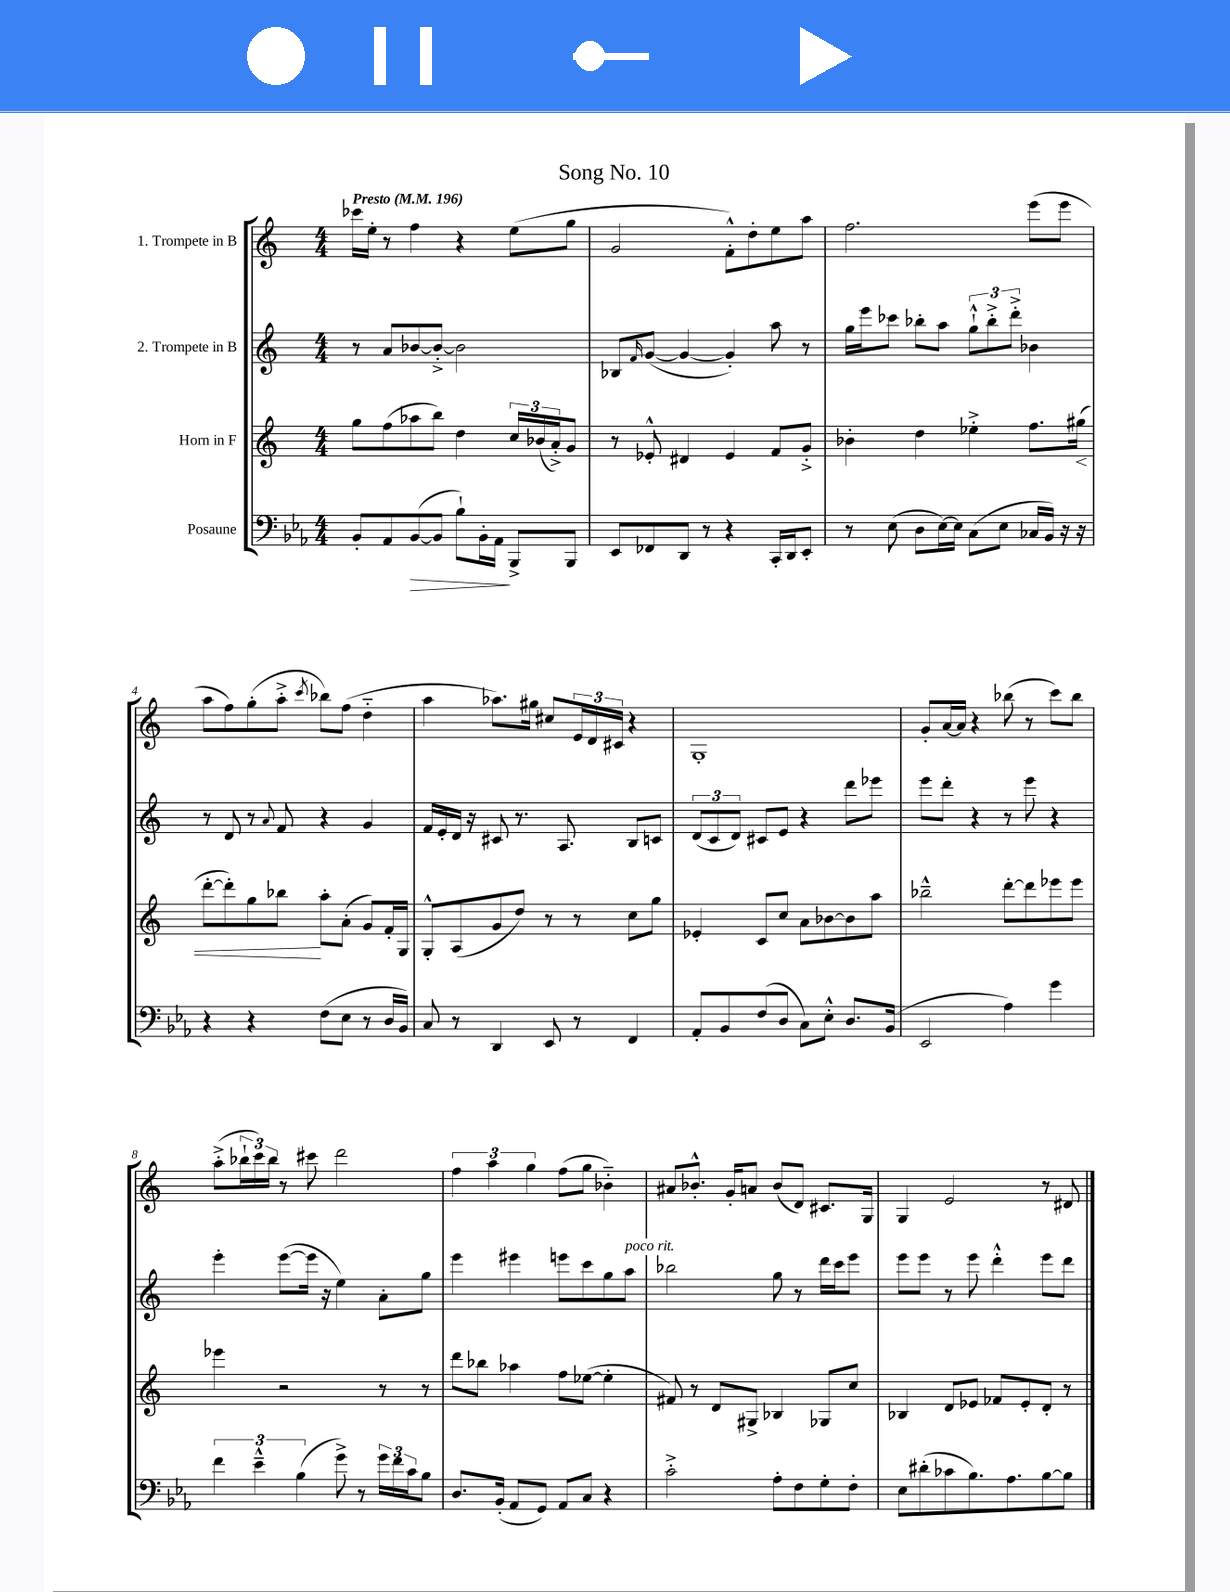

**kern	**kern	**kern	**kern
*staff4	*staff3	*staff2	*staff1
*clefF4	*clefG2	*clefG2	*clefG2
*k[b-e-a-]	*k[]	*k[]	*k[]
*M4/4	*M4/4	*M4/4	*M4/4
*MM196	*MM196	*MM196	*MM196
8BB-'/L	8gg\L	8r	16ccc-\LL
.	.	.	16ee'\JJ
8AA-/	(8ff\	8a/L	8r
([8BB-/	8aa-\	[8b-/	4ff\
8BB-/]J	8bb\J)	8b-'^/_J	.
8B-`\L)	4dd\	2b-\]	4r
16BB-'\L	.	.	.
16AA-\JJ	.	.	.
8BBB-^/L	24cc/LL	.	(8ee\L
.	(24b-/	.	.
.	24a'^/J)	.	.
8BBB-/J	8g/J	.	8gg\J
=	=	=	=
8EE-/L	8r	8B-/L	2g/
.	.	16qqf/	.
8FF-/	8e-'^^/	([8g/J	.
8DD/J	4d#/	4g/_	.
8r	.	.	.
4r	4e-/	4g'/])	8f'^^\L)
.	.	.	8dd'\
16CC'/LL	8f/L	8aa\	8ee\
16DD/J	.	.	.
8EE-'/J	8g'^/J	8r	8aa\J
=	=	=	=
8r	4b-'\	16gg\LL	2.ff\
.	.	16eee\J	.
(8E-\	.	8ccc-\J	.
8D\L	4dd\	8bb-'\L	.
[16E-\L)	.	8aa\J	.
16E-\]JJ	.	.	.
(8C\L	4ee-'^\	12gg`^^\L	.
.	.	12bb-'^\	.
8E-\J	.	.	.
.	.	12ddd'^\J	.
16C-/LL	8.ff\L	4b-\	(8eee\L
16BB-/JJ)	.	.	.
16r	.	.	8eee\J
16r	(16gg#\Jk	.	.
=	=	=	=
4r	[8ddd'\L	8r	8aa\L
.	8ddd'\])	8d/	8ff\)
4r	8gg\	8r	(8gg'\
.	.	8qqa/	.
.	8bb-\J	8f/	8aa'^\J
.	.	.	8qccc/
(8F\L	8aa'\L	4r	8bb-\L)
8E-\J	(8a'\J	.	(8ff\J
8r	8g/L)	4g/	4dd'~\
16D/LL	16f'/L	.	.
16BB-/JJ)	16G/JJ	.	.
=	=	=	=
8C/	8G'^^/L	16f/LL	4aa\
.	.	16e'/	.
8r	(8A/	16d/JJ	.
.	.	16r	.
4DD/	8g/	8c#/	8.aa-\L)
.	8dd/J)	8.r	.
.	.	.	16gg#\Jk
8EE-/	8r	.	8cc#/L
.	.	8.A/	.
8r	8r	.	24e/L
.	.	.	24d/
.	.	.	24c#/JJ
4FF/	8cc\L	8B/L	4r
.	8gg\J	8c/J	.
=	=	=	=
8AA-'/L	4e-'/	(12d/L	1G'
.	.	12c/	.
8BB-/	.	.	.
.	.	12d/J)	.
(8F/	8c/L	8c#/L	.
8D/J	8cc/J	8e/J	.
8C\L)	8a\L	4r	.
8E-'^^\J	[8b-\	.	.
8.D/L	8b-\]	8ddd\L	.
.	8aa\J	8eee-\J	.
(16BB-/Jk	.	.	.
=	=	=	=
2EE-/	2bb-~^^\	8eee\L	8g'/L
.	.	8ddd'\J	[16a/L
.	.	.	16a/]JJ
.	.	4r	4r
4A-\)	[8ddd'\L	8r	(8bb-\
.	8ddd\]	8eee\	8r
4g\	8eee-\	4r	8ccc\L)
.	8eee-\J	.	8bb-\J
=	=	=	=
6f\	4eee-\	4eee'\	(8aa'^\L
.	.	.	24bb-`\L
6e-~^^\	.	.	24ccc\)
.	.	.	24bb-\JJ
.	2r	([8eee\L	8r
(6B-\	.	.	.
.	.	16eee\]Jk	8ccc#\
.	.	16r	.
8g^\)	.	4ee\)	2ddd\
8r	.	.	.
24g\LL	8r	8a'\L	.
24f\	.	.	.
24c\J	.	.	.
8B-\J	8r	8gg\J	.
=	=	=	=
8.D/L	8ddd\L	4eee\	6ff\
.	8bb-\J	.	.
.	.	.	6aa\
(16BB-'/Jk	.	.	.
8AA-/L	4aa-\	4eee#\	.
.	.	.	6gg\
8GG/J)	.	.	.
8AA-/L	8ff\L	8eee\L	(8ff\L
8C/J	([8ee-\J	8ccc\	8gg\J
4r	4ee-'\]	8gg\	4b-'~\)
.	.	8aa\J	.
=	=	=	=
2c'^\	8f#/)	2bb-\	8a#/L
.	8r	.	8.b-'^^/J
.	8d/L	.	.
.	.	.	16g'/LK
.	8G#^/J	.	8a/J
8A-'\L	4B-/	8gg\	(8b-/L
8F\	.	8r	8d/J)
8G'\	8G-/L	16ddd\LL	8.c#/L
.	.	16ccc\J	.
8F'\J	8cc/J	8eee\J	.
.	.	.	16G/Jk
=	=	=	=
8E-\L	4B-/	8eee\L	4G/
(8d#'\	.	8eee\J	.
8c-\	8d/L	8r	2e/
8.B-\)	8e-/J	8eee\	.
.	8f-/L	4ddd'^^\	.
8.A-\	.	.	.
.	8e-'/	.	.
[8B-\	8d'/J	8eee\L	8r
8B-\]J	8r	8ddd\J	8d#/
==	==	==	==
*-	*-	*-	*-
